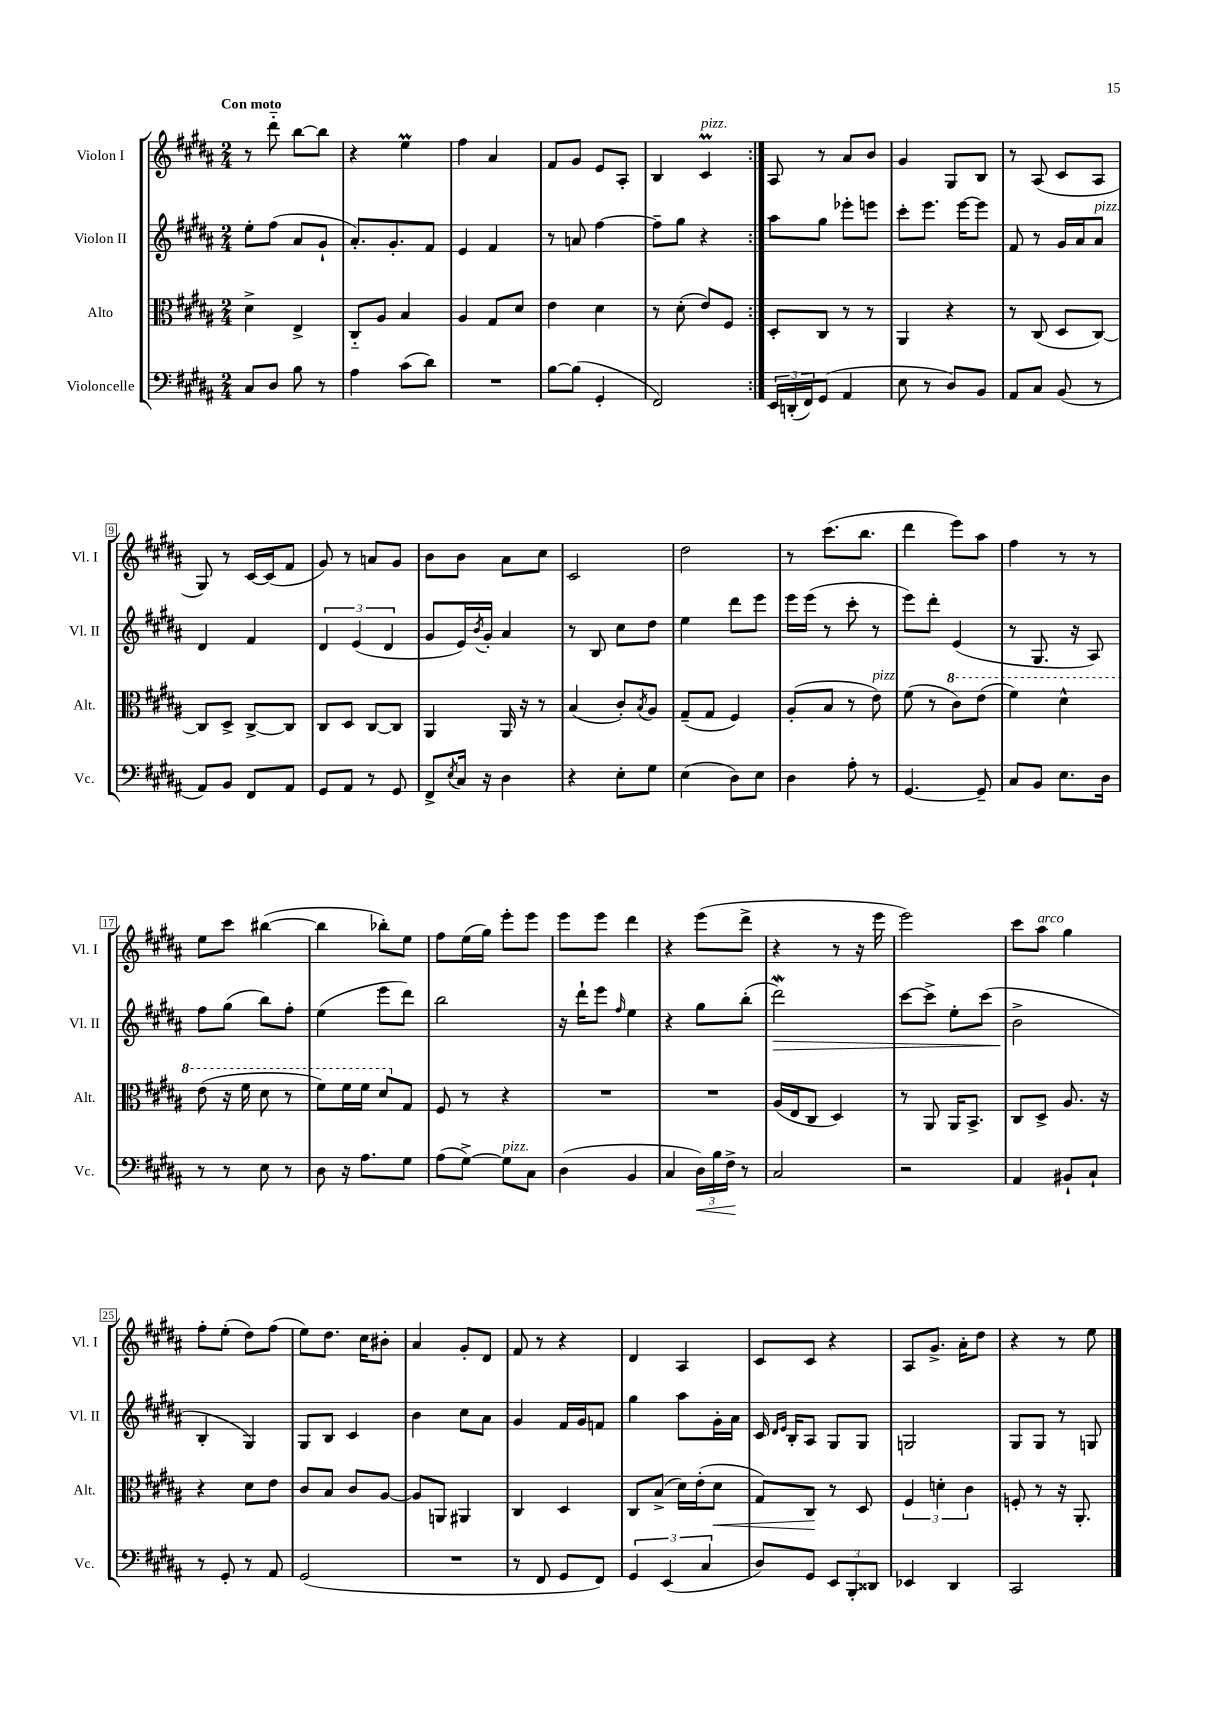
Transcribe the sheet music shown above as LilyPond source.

<<
\new StaffGroup <<
\new Staff = "s0" \with { instrumentName = "Violon I" shortInstrumentName = "Vl. I" } {
    \clef treble \key b \major \numericTimeSignature \time 2/4 \tempo "Con moto"
    \repeat volta 2 { r8 dis'''8-_ b''8~ b''8 |
    r4 e''4\prall |
    fis''4 ais'4 |
    fis'8 gis'8 e'8 ais8-. |
    b4 cis'4\prall^\markup { \italic "pizz." } | }
    ais8 r8 ais'8 b'8 |
    gis'4 gis8 b8 |
    r8 ais8( cis'8 ais8 |
    gis8) r8 cis'16~ cis'16( fis'8 |
    gis'8) r8 a'8 gis'8 |
    b'8 b'8 ais'8 cis''8 |
    cis'2 |
    dis''2 |
    r8 cis'''8.( b''8. |
    dis'''4 e'''8) ais''8 |
    fis''4 r8 r8 |
    e''8 cis'''8 bis''4~( |
    bis''4 bes''8-.) e''8 |
    fis''8 e''16( gis''16) e'''8-. e'''8 |
    e'''8 e'''8 dis'''4 |
    r4 e'''8( dis'''8-> |
    r4 r8 r16 e'''16 |
    e'''2) |
    cis'''8 ais''8^\markup { \italic "arco" } gis''4 |
    fis''8-. e''8-.( dis''8) fis''8( |
    e''8) dis''8. cis''16 bis'8-. |
    ais'4 gis'8-. dis'8 |
    fis'8 r8 r4 |
    dis'4 ais4 |
    cis'8 cis'8 r4 |
    ais8 gis'8.-> ais'16-. dis''8 |
    r4 r8 e''8 \bar "|." |
}
\new Staff = "s1" \with { instrumentName = "Violon II" shortInstrumentName = "Vl. II" } {
    \clef treble \key b \major \numericTimeSignature \time 2/4
    \repeat volta 2 { e''8-. fis''8( ais'8 gis'8-! |
    ais'8.-.) gis'8.-. fis'8 |
    e'4 fis'4 |
    r8 a'8 fis''4~ |
    fis''8-- gis''8 r4 | }
    ais''8 gis''8 ees'''8-. e'''8 |
    cis'''8-. e'''8. e'''16~ e'''8 |
    fis'8 r8 gis'16 ais'16 ais'8^\markup { \italic "pizz." } |
    dis'4 fis'4 |
    \tuplet 3/2 { dis'4 e'4( dis'4 } |
    gis'8 e'16) \acciaccatura { b'8 } gis'16-. ais'4 |
    r8 b8 cis''8 dis''8 |
    e''4 dis'''8 e'''8 |
    e'''16 e'''16( r8 cis'''8-. r8 |
    e'''8) dis'''8-. e'4( |
    r8 gis8. r16 ais8) |
    fis''8 gis''8( b''8) fis''8-. |
    e''4( e'''8 dis'''8) |
    b''2 |
    r16 dis'''16-! e'''8 \grace { fis''16 } e''4 |
    r4 gis''8 b''8-.( |
    dis'''2\mordent\>) |
    cis'''8~ cis'''8-> e''8-. cis'''8( |
    b'2->\! |
    b4-. gis4) |
    gis8 b8 cis'4 |
    b'4 cis''8 ais'8 |
    gis'4 fis'16 gis'16 f'8 |
    gis''4 ais''8 gis'16-. ais'16 |
    cis'16 \grace { dis'16 e'16 } b16-. ais8 gis8 gis8 |
    g2 |
    gis8 gis8 r8 g8 \bar "|." |
}
\new Staff = "s2" \with { instrumentName = "Alto" shortInstrumentName = "Alt." } {
    \clef alto \key b \major \numericTimeSignature \time 2/4
    \repeat volta 2 { dis'4-> e4-> |
    cis8-_ ais8 b4 |
    ais4 gis8 dis'8 |
    e'4 dis'4 |
    r8 dis'8-.( e'8) fis8 | }
    dis8-. cis8 r8 r8 |
    ais,4 r4 |
    r8 cis8( dis8 cis8~) |
    cis8 dis8-> cis8~-> cis8 |
    cis8 dis8 cis8~ cis8 |
    ais,4 ais,16 r16 r8 |
    b4( cis'8-.) \acciaccatura { b8 } ais8 |
    gis8--( gis8 fis4) |
    ais8-.( b8 r8 e'8^\markup { \italic "pizz." }) |
    fis'8( r8 \ottava #1 cis''8) e''8( |
    fis''4) dis''4-^ |
    e''8( r16 fis''16 dis''8 r8 |
    fis''8) fis''16 fis''16 dis''8 \ottava #0 gis8 |
    fis8 r8 r4 |
    R2 |
    R2 |
    ais16( e16 cis8 dis4) |
    r8 ais,8 ais,16 b,8.-> |
    cis8 dis8-> ais8. r16 |
    r4 dis'8 e'8 |
    cis'8 b8 cis'8 ais8~ |
    ais8 a,8 ais,4 |
    cis4 dis4 |
    cis8 b8->( dis'16) e'16-.( dis'8\< |
    gis8) cis8\! r8 dis8 |
    \tuplet 3/2 { fis4 d'4-. cis'4 } |
    f8-. r8 r16 ais,8.-. \bar "|." |
}
\new Staff = "s3" \with { instrumentName = "Violoncelle" shortInstrumentName = "Vc." } {
    \clef bass \key b \major \numericTimeSignature \time 2/4
    \repeat volta 2 { cis8 dis8 b8 r8 |
    ais4 cis'8( dis'8) |
    R2 |
    b8~ b8( gis,4-. |
    fis,2) | }
    \tuplet 3/2 { e,16 d,16-.( fis,16) } gis,8( ais,4 |
    e8 r8 dis8) b,8 |
    ais,8 cis8 b,8( r8 |
    ais,8) b,8 fis,8 ais,8 |
    gis,8 ais,8 r8 gis,8 |
    fis,8-> \acciaccatura { e8 } cis16 r16 dis4 |
    r4 e8-. gis8 |
    e4( dis8) e8 |
    dis4 ais8-. r8 |
    gis,4.~ gis,8-- |
    cis8 b,8 e8. dis16 |
    r8 r8 e8 r8 |
    dis8 r16 ais8. gis8 |
    ais8( gis8~->) gis8^\markup { \italic "pizz." } cis8 |
    dis4( b,4 |
    cis4 \tuplet 3/2 { dis16\<) b16 fis16->\! } r8 |
    cis2 |
    r2 |
    ais,4 bis,8-! cis8-! |
    r8 gis,8-. r8 ais,8 |
    gis,2( |
    R2 |
    r8 fis,8 gis,8 fis,8) |
    \tuplet 3/2 { gis,4 e,4( cis4 } |
    dis8) gis,8 \tuplet 3/2 { e,8 b,,8-. disis,8 } |
    ees,4 dis,4 |
    cis,2 \bar "|." |
}
>>
>>
\layout { \context { \Score \override BarNumber.stencil = #(make-stencil-boxer 0.1 0.3 ly:text-interface::print) } }
